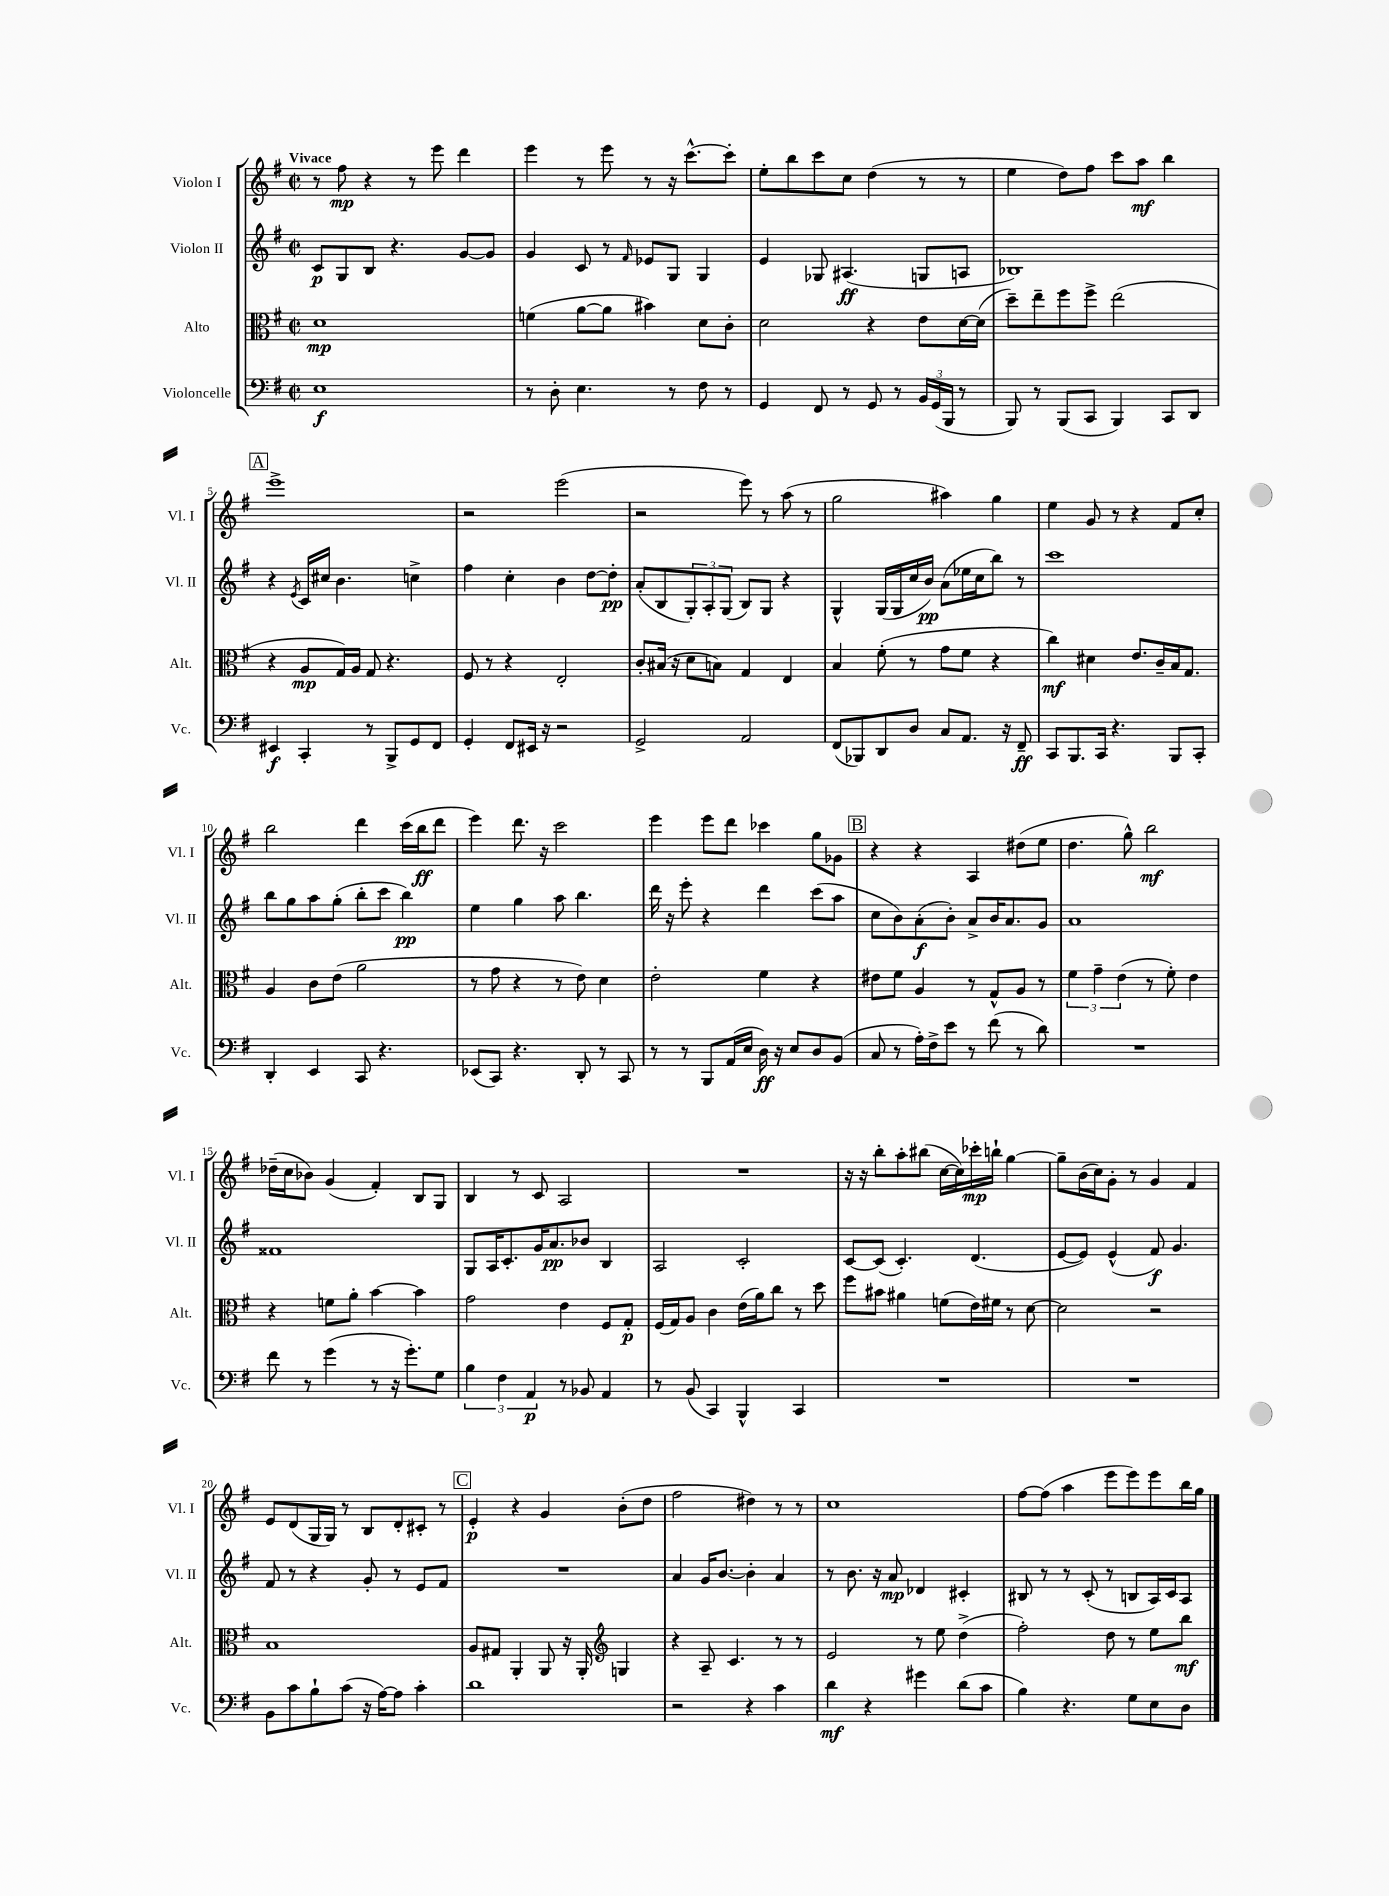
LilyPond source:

<<
\new StaffGroup <<
\new Staff = "s0" \with { instrumentName = "Violon I" shortInstrumentName = "Vl. I" } {
    \clef treble \key g \major \defaultTimeSignature \time 2/2 \tempo "Vivace"
    r8 fis''8\mp r4 r8 e'''8 d'''4 |
    e'''4 r8 e'''8 r8 r16 c'''8.~-^ c'''8-. |
    e''8-. b''8 c'''8 c''8 d''4( r8 r8 |
    e''4 d''8) fis''8 c'''8 a''8\mf b''4 |
    \mark \markup { \box "A" } e'''1-> |
    r2 e'''2( |
    r2 e'''8) r8 a''8( r8 |
    g''2 ais''4) g''4 |
    e''4 g'8 r8 r4 fis'8 c''8-. |
    b''2 d'''4 c'''16( b''16\ff d'''8 |
    e'''4) d'''8. r16 c'''2 |
    e'''4 e'''8 d'''8 ces'''4 g''8 ges'8 |
    \mark \markup { \box "B" } r4 r4 a4 dis''8( e''8 |
    d''4. g''8-^) b''2\mf |
    des''16--( c''16 bes'8) g'4( fis'4-.) b8 g8 |
    b4 r8 c'8 a2 |
    R1 |
    r16 r16 b''8-. a''8-. bis''8( c''16~ c''16) ces'''16-.\mp b''16-! g''4~ |
    g''8-- b'16( c''16) g'8-. r8 g'4 fis'4 |
    e'8 d'8( g16 g16) r8 b8 d'8-. cis'8-. r8 |
    \mark \markup { \box "C" } e'4-.\p r4 g'4 b'8-.( d''8 |
    fis''2 dis''4) r8 r8 |
    c''1 |
    fis''8~ fis''8( a''4 e'''8 e'''8) e'''8 b''16 g''16 \bar "|." |
}
\new Staff = "s1" \with { instrumentName = "Violon II" shortInstrumentName = "Vl. II" } {
    \clef treble \key g \major \defaultTimeSignature \time 2/2
    c'8\p g8 b8 r4. g'8~ g'8 |
    g'4 c'8 r8 \grace { fis'16 } ees'8 g8 g4 |
    e'4 ges8 ais4.\ff( g8 a8 |
    bes1) |
    \mark \markup { \box "A" } r4 \acciaccatura { e'8 } c'16 cis''16 b'4. c''4-> |
    fis''4 c''4-. b'4 d''8~ d''8-.\pp |
    a'8-.( b8 \tuplet 3/2 { g8-.) a8-. g8( } b8) g8 r4 |
    g4-^ g16( g16 c''16 b'16\pp) a'8( ees''16 c''16 b''8) r8 |
    c'''1 |
    b''8 g''8 a''8 g''8-.( b''8-. c'''8 b''4\pp) |
    e''4 g''4 a''8 b''4. |
    d'''16 r16 e'''8-. r4 d'''4 c'''8( a''8 |
    \mark \markup { \box "B" } c''8 b'8) a'8-.\f( b'8-.) a'8-> b'16 a'8. g'8 |
    a'1 |
    fisis'1 |
    g8 a16 c'8.-. g'16 a'8.\pp bes'8 b4 |
    a2 c'2-. |
    c'8~ c'8( c'4.-.) d'4.( |
    e'8~ e'8) e'4-^( fis'8\f) g'4. |
    fis'8 r8 r4 g'8-. r8 e'8 fis'8 |
    \mark \markup { \box "C" } R1 |
    a'4 g'16 b'8.~ b'4-. a'4 |
    r8 b'8. r16 a'8\mp des'4 cis'4-. |
    bis8 r8 r8 c'8-.( r8 b8 a16) c'16 a8 \bar "|." |
}
\new Staff = "s2" \with { instrumentName = "Alto" shortInstrumentName = "Alt." } {
    \clef alto \key g \major \defaultTimeSignature \time 2/2
    d'1\mp |
    f'4( a'8~ a'8 bis'4) d'8 c'8-. |
    d'2 r4 e'8 d'16~ d'16( |
    d''8--) e''8-- fis''8 fis''8-> e''2( |
    \mark \markup { \box "A" } r4 a8\mp g16) a16 g8 r4. |
    fis8 r8 r4 e2-. |
    c'8-. bis16( r16 d'8 b8) g4 e4 |
    b4 fis'8-.( r8 g'8 fis'8 r4 |
    c''4\mf) dis'4 e'8. c'16-- b16 g8. |
    a4 c'8 e'8( a'2 |
    r8 g'8 r4 r8 e'8) d'4 |
    e'2-. fis'4 r4 |
    \mark \markup { \box "B" } eis'8 fis'8 a4 r8 g8-^ a8 r8 |
    \tuplet 3/2 { fis'4 g'4-- e'4( } r8 fis'8-.) e'4 |
    r4 f'8 a'8-. b'4~ b'4 |
    g'2 e'4 fis8 g8-.\p |
    fis16( g16) a8 c'4 e'16( a'16) c''8 r8 d''8 |
    fis''8 bis'8 ais'4 f'8( e'16) fis'16 r8 d'8~ |
    d'2 r2 |
    b1 |
    \mark \markup { \box "C" } a8 gis8 a,4-. a,8 r16 a,16-. \clef treble g4 |
    r4 a8-- c'4. r8 r8 |
    e'2 r8 e''8 d''4->( |
    fis''2-.) d''8 r8 e''8 b''8\mf \bar "|." |
}
\new Staff = "s3" \with { instrumentName = "Violoncelle" shortInstrumentName = "Vc." } {
    \clef bass \key g \major \defaultTimeSignature \time 2/2
    e1\f |
    r8 d8-. e4. r8 fis8 r8 |
    g,4 fis,8 r8 g,8 r8 \tuplet 3/2 { b,16 g,16( b,,16 } r8 |
    b,,8) r8 b,,8( c,8 b,,4) c,8 d,8 |
    \mark \markup { \box "A" } eis,4\f c,4-. r8 b,,8-> g,8 fis,8 |
    g,4-. fis,8 eis,16 r16 r2 |
    g,2-> a,2 |
    fis,8( bes,,8) d,8 d8 c8 a,8. r16 fis,8--\ff |
    c,8 b,,8. c,16 r4. b,,8 c,8-. |
    d,4-. e,4 c,8 r4. |
    ees,8( c,8) r4. d,8-. r8 c,8 |
    r8 r8 b,,8 a,16( e16 d16\ff) r16 e8 d8 b,8( |
    \mark \markup { \box "B" } c8 r8 a16-.) fis16-> e'8 r8 fis'8( r8 d'8) |
    R1 |
    fis'8 r8 g'4( r8 r16 g'8.-.) g8 |
    \tuplet 3/2 { b4 fis4 a,4\p } r8 bes,8 a,4 |
    r8 b,8( c,4) b,,4-^ c,4 |
    R1 |
    R1 |
    b,8 c'8 b8-! c'8( r16 a16~) a8 c'4-. |
    \mark \markup { \box "C" } d'1 |
    r2 r4 c'4 |
    d'4\mf r4 gis'4 d'8( c'8 |
    b4) r4. g8 e8 d8 \bar "|." |
}
>>
>>
